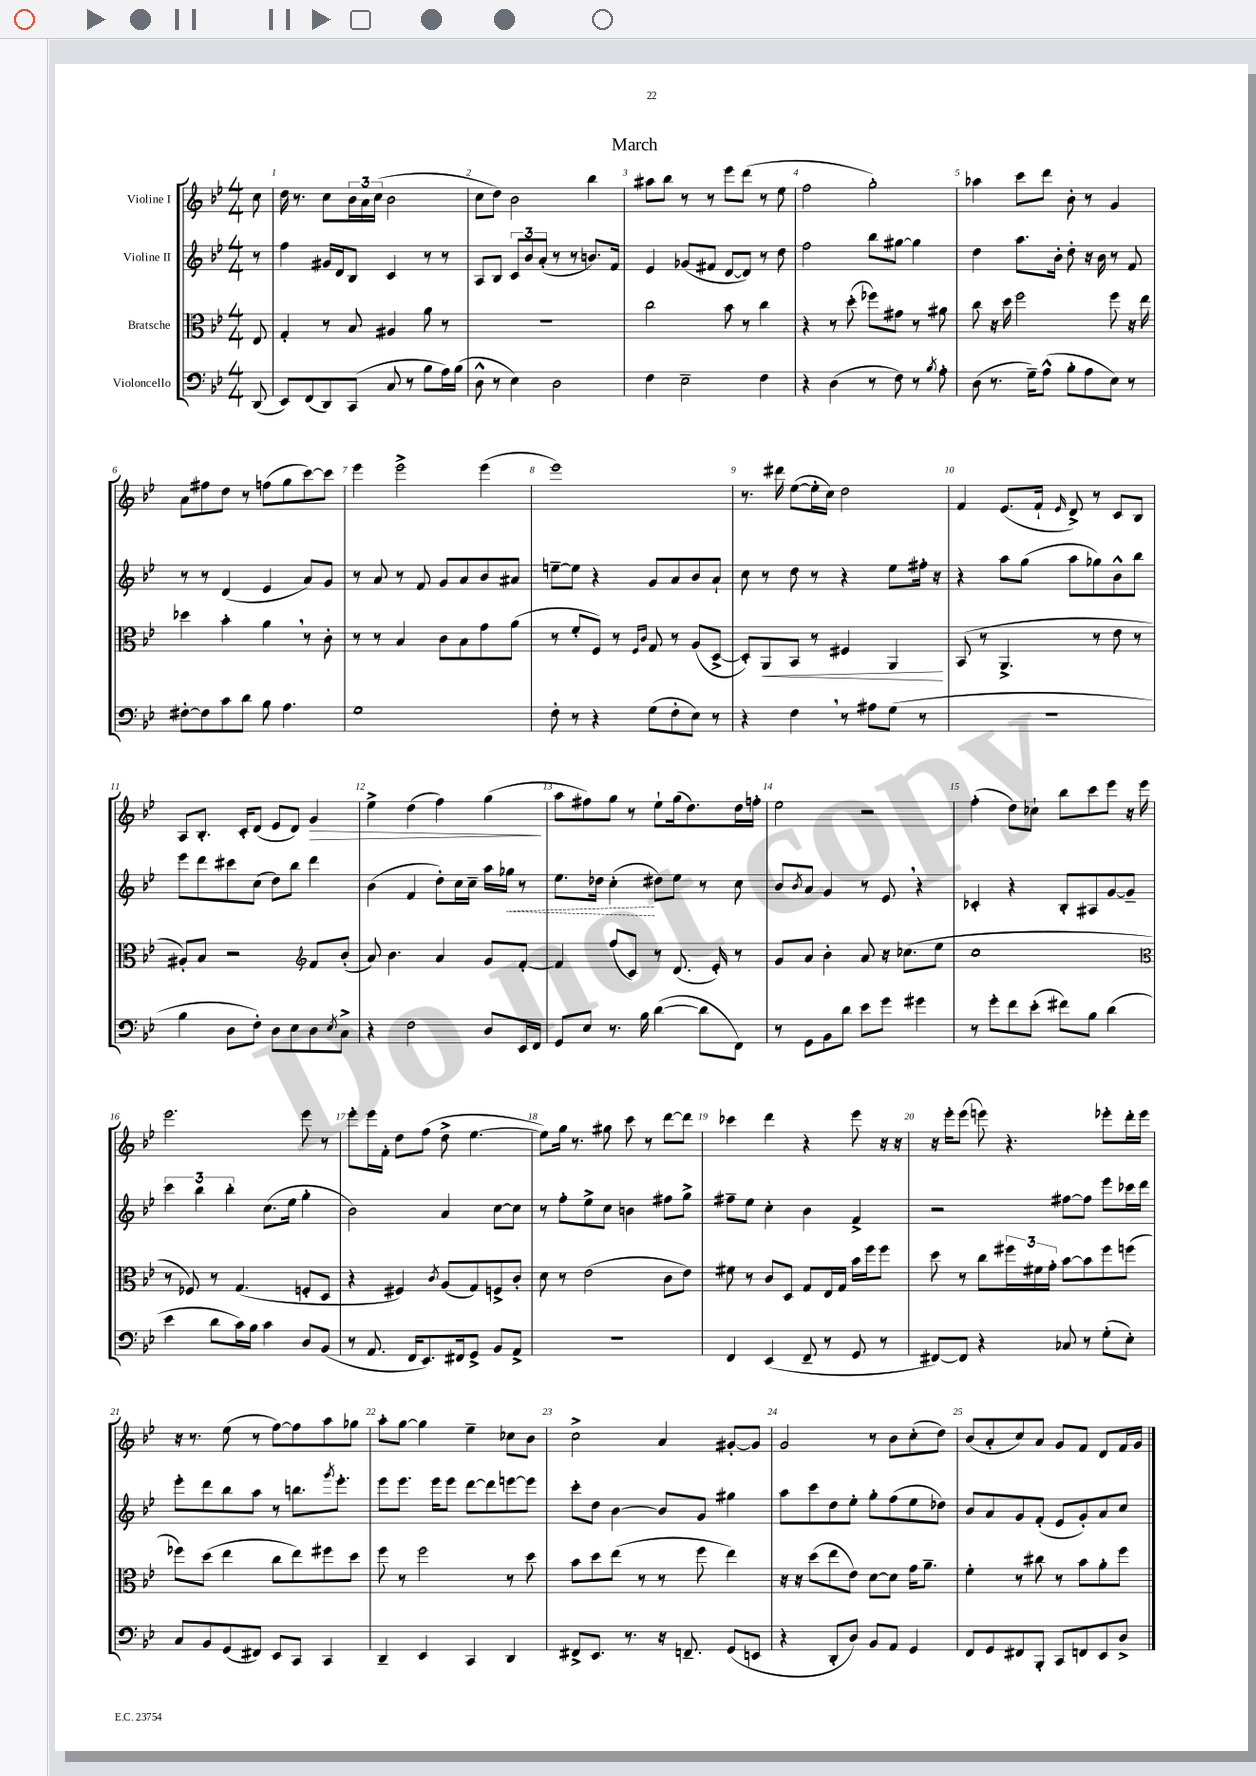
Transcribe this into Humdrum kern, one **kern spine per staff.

**kern	**kern	**kern	**kern
*staff4	*staff3	*staff2	*staff1
*clefF4	*clefC3	*clefG2	*clefG2
*k[b-e-]	*k[b-e-]	*k[b-e-]	*k[b-e-]
*M4/4	*M4/4	*M4/4	*M4/4
(8DD/	8E-/	8r	8cc\
=	=	=	=
8EE-/L)	4G'/	4ff\	16dd\
.	.	.	8.r
(8FF/	.	.	.
8DD/)	8r	16g#/LL	8cc\L
.	.	16d/J	.
(8CC/J	8B-/	8B-/J	24b-\L
.	.	.	24a\
.	.	.	(24cc\JJ
8C/	4A#/	4c/	2b-\
8r	.	.	.
8B-\L	8a\	8r	.
16A\L)	8r	8r	.
(16B-\JJ	.	.	.
=	=	=	=
8D^^\	1r	8A/L	8cc\L
8r	.	8B-/J	8dd\J)
4E-\)	.	12c/L	2b-\
.	.	12b-/	.
.	.	(12a'/J	.
2D\	.	8r	.
.	.	8r	.
.	.	8.b/L)	4bb-\
.	.	16f/Jk	.
=	=	=	=
4F\	2cc\	4e-/	8aa#\L
.	.	.	8bb-\J
2E-~\	.	(8g-/L	8r
.	.	8f#/J	8r
.	8b-\	[8d/L	8eee-\L
.	8r	8d/]J)	(8ddd\J
4F\	4cc\	8r	8r
.	.	8dd\	8ee-\
=	=	=	=
4r	4r	2ff\	2ff\
(4D\	8r	.	.
.	(8dd'\	.	.
8r	8ff-\L)	8bb-\L	2gg'\)
8F\)	8g#\J	[8gg#\J	.
8r	8r	4gg#\]	.
8qB-/	.	.	.
8A'\	8a#\	.	.
=	=	=	=
(8D\	8cc\	4dd\	4aa-\
8.r	16r	.	.
.	16dd\	.	.
.	2ff\	8.aa\L	8ccc\L
16G~\LK)	.	.	.
(8A^^\J	.	.	8ddd\J
.	.	16b-'\Jk	.
8B-'\L	.	8dd'\	8b-'\
8A\	.	16r	8r
.	.	16b-\	.
8E-\J)	8ff\	8r	4g/
8r	16r	8f/	.
.	16ee-\	.	.
=	=	=	=
[8F#'\L	4dd-\	8r	8a\L
8F#\]	.	8r	8ff#\
8c\	4b-'\	(4d/	8dd\J
8d\J	.	.	8r
8B-\	4a\	4e-/	(8ff\L
4.A\	.	.	8gg\
.	8r	8a/L)	[8ccc\)
.	8c'\	8g/J	8ccc\]J
=	=	=	=
1G	8r	8r	4eee-\
.	8r	8a/	.
.	4B-/	8r	2eee-^\
.	.	8f/	.
.	8c\L	8g/L	.
.	8B-\	8a/	.
.	8g\	8b-/	(4eee-\
.	(8a\J	8a#/J	.
=	=	=	=
8F'\	8r	[8ee~\L	1eee-)
8r	8f'/L	8ee\]J	.
4r	8F/J)	4r	.
.	8r	.	.
.	16qqF/LL	.	.
.	16qqc/JJ	.	.
(8G\L	8G/	8g/L	.
8F'\	8r	8a/	.
8E-\J)	(8A/L	8b-/	.
8r	[8D^/J	8a`/J	.
=	=	=	=
4r	8D'/]L)	8cc\	8.r
.	8AA/	8r	.
.	.	.	16ddd#\
4F\	8BB-/J	8dd\	([8ee-\L
.	8r	8r	16ee-'\]L
.	.	.	16cc\JJ)
8r	4F#/	4r	2dd\
8A#\L	.	.	.
(8G\J	4AA/	8ee-\L	.
8r	.	16ff#'\Jk	.
.	.	16r	.
=	=	=	=
1r	(8BB-/	4r	4f/
.	8r	.	.
.	4.AA^/	8aa\L	(8.e-/L
.	.	(8gg\J	.
.	.	.	16f`/Jk
.	.	.	16qqe-/
.	.	8aa\L	8d^/)
.	8r	8gg-\)	8r
.	8e-\	8b-^^\	8c/L
.	8r	8bb-\J	8B-/J
=	=	=	=
4B-\	8A#'/L)	8eee-\L	8A/L
.	8B-/J	8ddd\	8.B-'/J
8D\L	2r	8ccc#\	.
.	.	.	16c'/LK
8F'\J)	.	(8cc\J	(8d/J
8D\L	.	8dd\L)	8e-/L
8E-\	.	8bb-\J	8d/J)
*	*clefG2	*	*
8D\	8f/L	4ddd\	4g/
8qE-/	.	.	.
8C^\J	(8b-'/J	.	.
=	=	=	=
4r	8a/)	(4b-\	4ee-^\
.	4.b-\	.	.
2F\	.	4f/	(4dd\
.	4a/	8dd'\L)	4ff\)
.	.	16cc\L	.
.	.	16cc~\JJ	.
8D/L	8g/L	16aa\LL	(4gg\
.	.	16gg-\JJ	.
16EE-/L	[8f'/J	8r	.
16FF/JJ	.	.	.
=	=	=	=
8GG/L	4f/]	8.ee-\L	8aa\L
8E-/J	.	.	8ff#\)
.	.	16dd-\Jk	.
8.r	(8ff/L	(4cc'\	8gg\J
.	8c/J)	.	8r
16B-\	.	.	.
([4d\	8r	8dd#\L)	8ee-`\L
.	(8.d/	8ee-\J	(16gg\k
.	.	.	8.dd\)
8d\]L	.	8r	.
.	16e-'/)	.	.
8FF\J)	8r	8cc\	16dd\L
.	.	.	16ff'\JJ
=	=	=	=
8r	8g/L	8b-/L	2ee-\
.	.	8qb-/	.
8GG\L	8a/J	8a/J	.
8BB-\	4b-'\	4g/	.
8d\J	.	.	.
8e-\L	8a/	8r	2r
8g\J	16r	8e-/	.
.	(8.cc-\L	.	.
4g#\	.	4r	.
.	8ee-\J	.	.
=	=	=	=
8r	1cc	4c-'/	(4ff'\
8g'\L	.	.	.
8f\	.	4r	8dd\L)
(8e-'\J	.	.	8cc-`\J
8f#\L)	.	8B-'/L	8bb-\L
8B-\J	.	8A#/	8ccc\
(4d\	.	[8g/	8eee-\J
.	.	8g~/]J	16r
.	.	.	16eee-\
=	=	=	=
*	*clefC3	*	*
4e-\	8r	6ccc\	2.eee-\
.	8F-/)	.	.
.	.	6bb-\	.
8d\L	8r	.	.
.	.	6bb-'\	.
16c\L)	(4.G/	.	.
16B-\JJ	.	.	.
4c\	.	(8.cc\L	.
.	.	16ee-\Jk	.
8D/L	8F'/L	4gg'\	8eee-\
(8BB-/J	8D/J	.	8r
=	=	=	=
8r	4r	2b-\)	8eee-'\L
8.AA/	.	.	16eee-\L
.	.	.	16f'\JJ
.	4F#/)	.	8dd\L
16FF/LK	.	.	.
8.EE-/)	.	.	(8ff\J
.	8qc/	.	.
.	(8A/L	4a/	8dd^\
16FF#/k	.	.	.
8GG^/J	8G/)	.	[4.ee-\
8BB-/L	8F^/	[8cc\L	.
8AA^/J	8c'/J	8cc\]J	.
=	=	=	=
1r	8d\	8r	8ee-\]L)
.	8r	8ff'\L	16gg\Jk
.	.	.	8.r
.	(2e-\	8ee-^\	.
.	.	8cc\J	8gg#\
.	.	4b\	8ccc\
.	.	.	8r
.	8c\L	8ff#\L	[8ddd\L
.	8e-\J)	8gg^\J	8ddd\]J
=	=	=	=
4FF/	8f#\	8ff#~\L	4ccc-\
.	8r	8ee-\J	.
(4EE-/	8c/L	4cc'\	4ddd\
.	8D/J	.	.
8FF~/	8G/L	4b-\	4r
8r	16E-/L	.	.
.	16G/JJ	.	.
8GG/	16b-\LL	4f^/	8eee-\
.	16ff\J	.	.
8r	8ff\J	.	16r
.	.	.	16r
=	=	=	=
[8FF#/L)	8dd\	2r	16r
.	.	.	16eee-'\LK
8FF#/]J	8r	.	(8eee-\J
4r	8cc\L	.	8eee\)
.	24ff#\L	.	4.r
.	24f#\	.	.
.	24g'\JJ	.	.
8C-/	[8b-\L	[8ff#\L	.
8r	8b-\]	8ff#\]J	.
(8G'\L	8ff#\	8eee-\L	8eee-'\L
8E-'\J)	(8ff\J	16ccc-\L	16ddd'\L
.	.	16ddd\JJ	16eee-\JJ
=	=	=	=
8C/L	8ff-\L)	8eee-'\L	16r
.	.	.	8.r
8BB-/	(8dd\J	8ddd\	.
(8GG/	4ee-\	8bb-\	(8ee-\
8FF#/J)	.	8aa\J	8r
8EE-/L	8cc\L	8r	[8ff\L)
8CC/J	8ee-\)	8.bb\L	8ff\]
4CC/	8ff#\	.	8aa\
.	.	8qggg/	.
.	.	8.eee-'\J	.
.	8dd\J	.	8gg-\J
=	=	=	=
4DD~/	8ff\	8eee-\L	8aa'\L
.	8r	8.eee-\J	[8gg\J
4EE-/	2ff\	.	4gg\]
.	.	16eee-\LK	.
.	.	8eee-\J	.
4CC/	.	[8ddd\L	4ee-~\
.	.	8ddd\]	.
4DD/	8r	[8eee\	8cc-\L
.	8dd\	8eee\]J	8b-\J
=	=	=	=
8FF#^/L	8b-\L	8ccc'\L	2cc^\
8.EE-/J	8dd\	8dd\J	.
.	(8ee-\J	[4b-\	.
8.r	.	.	.
.	8r	.	.
16r	8r	8b-/]L	4a/
8.FF~/	.	.	.
.	8ff\	8g/J	.
(8GG/L	4ee-\)	4gg#\	[8g#'/L
8EE/J	.	.	8g#/]J
=	=	=	=
4r	16r	8aa\L	2g/
.	16r	.	.
.	(8dd\L	8ccc\	.
8DD'/L	8ee-\	8dd\	.
8D/J)	8e-\J)	8ee-'\J	.
8BB-/L	[8d\L	8gg'\L	8r
8AA/J	8d\]J	(8ff\	8b-\L
4GG/	16g\LK	8ee-\	(8cc'\
.	8.a~\J	.	.
.	.	8dd-\J)	8dd\J)
=	=	=	=
8FF/L	4f'\	8b-/L	(8b-/L
8GG/	.	8a/	8a'/
8FF#/	8r	8g/	8cc/)
8BBB-'/J	8cc#\	(8f'/J	8a/J
8CC/L	8r	8e-/L	8g/L
8FF/	8b-\L	8g'/)	8f/J
8EE-/	8a'\	8a/	8d/L
8D^/J	8ff\J	8cc/J	16f/L
.	.	.	16g/JJ
==	==	==	==
*-	*-	*-	*-
